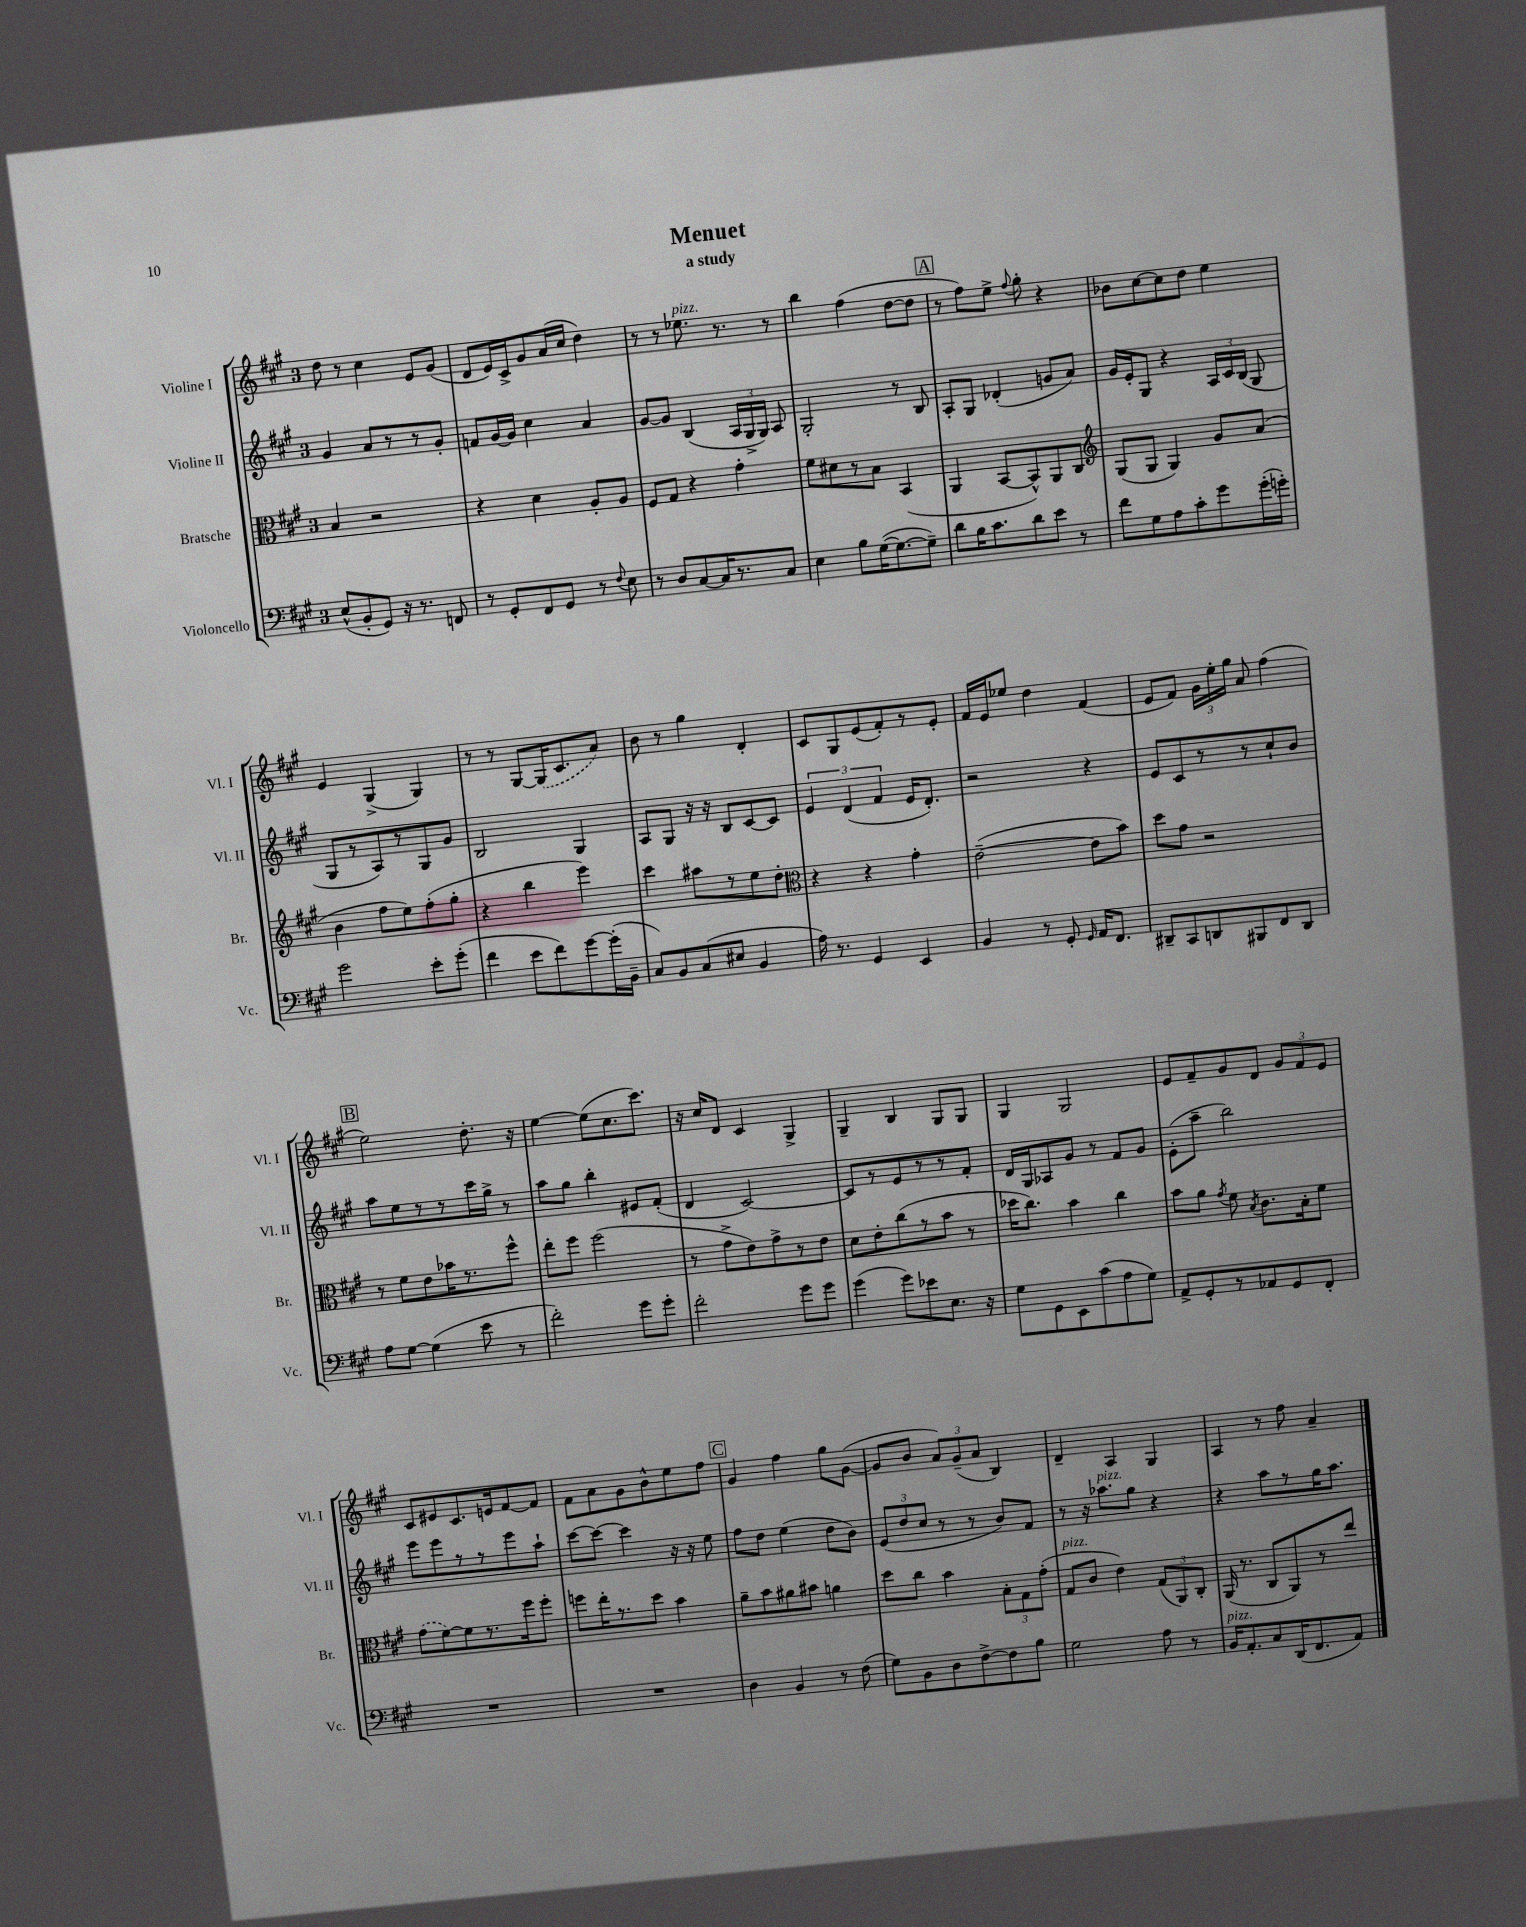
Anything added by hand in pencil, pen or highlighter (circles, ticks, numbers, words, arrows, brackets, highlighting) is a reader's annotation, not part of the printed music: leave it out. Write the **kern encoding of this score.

**kern	**kern	**kern	**kern
*staff4	*staff3	*staff2	*staff1
*clefF4	*clefC3	*clefG2	*clefG2
*k[f#c#g#]	*k[f#c#g#]	*k[f#c#g#]	*k[f#c#g#]
*M3/4	*M3/4	*M3/4	*M3/4
(8E^^	4B	4g#	8dd
8BB'	.	.	8r
8GG#)	2r	8a	4cc#
16r	.	8r	.
8.r	.	.	.
.	.	8r	8e
8FF	.	8g#'	(8g#
=	=	=	=
8r	4r	8f	8d
8GG#'	.	[16g#	16e)
.	.	16g#]	16c#^
8FF#	4d	4cc#	8g#
8GG#	.	.	(16a
.	.	.	16cc#
8r	8A'	4a	4dd)
8qqF#	.	.	.
8E	8A	.	.
=	=	=	=
8r	8F#	[8g#	8r
8D	8G#	8g#]	8r
[8C#	4r	(4B	8.ee-
16C#]	.	.	.
8.r	.	.	8.r
.	4g#'	24A	.
.	.	24G#^	.
.	.	24G#)	.
8C#	.	8A	8r
=	=	=	=
4E	8f#	2G#'	4bb
.	8d#	.	.
8B	8r	.	(4ff#
([16G#	8B	.	.
8.G#_	.	.	.
.	(4BB	8r	[8dd
8G#~])	.	8B	8dd]
=	=	=	=
8d	4AA	8A'	8r
16B	.	8G#	8ff#)
8.c#	.	.	.
.	[8BB	(4d-'	8ee^
.	.	.	8qqff#
8d	8BB^^])	.	8gg#'
8e	8AA	8g	4r
8r	8C#	8a)	.
=	=	=	=
*	*clefG2	*	*
8f#	(8G#	16g#	8b-
.	.	16e'	.
8G#	8G#	8G#	[8cc#
8A	4G#)	4r	8cc#]
8c#'	.	.	8dd
8g#	8g#	24A	4ee
.	.	24c#	.
.	.	(24B	.
(16g#'	(8a	8G#	.
16g')	.	.	.
=	=	=	=
2g#	4b	8G#	4e
.	.	8r	.
.	8ff#	8A)	(4G#^
.	8ee)	8r	.
8e'	(8ff#'	8G#	4G#)
(8g#'	8gg#'	8g#	.
=	=	=	=
4f#	4r	2B	8r
.	.	.	8r
8e	4bb	.	[8G#
8f#)	.	.	(16G#]
.	.	.	8.c#
[8g#	4eee)	4G#	.
(16g#']	.	.	8a)
16BB~	.	.	.
=	=	=	=
8C#)	4ccc#	8A	8b
8BB	.	8G#	8r
(8C#	8aa#	16r	4gg#
.	.	16r	.
8E#	8r	8B	.
4BB	8ee	[8c#	4d'
.	8dd'	8c#]	.
=	=	=	=
*	*clefC3	*	*
16A)	4r	6e	8c#
8.r	.	.	.
.	.	.	8G#
.	.	(6d	.
4GG#	4r	.	(8e
.	.	6f#	.
.	.	.	8f#')
4EE	4g#'	16e	8r
.	.	8.d')	.
.	.	.	8e'
=	=	=	=
4BB	([2e~	2r	16f#
.	.	.	16e
.	.	.	8ee-
8r	.	.	4dd
8GG#'	.	.	.
16qqGG#	.	.	.
16AA	8e]	4r	(4f#
8.FF#	.	.	.
.	8b)	.	.
=	=	=	=
8DD#~	8dd	8e	8e
8CC#	8g#	8c#	8f#)
8DD	2r	8r	24g#
.	.	.	24ee'
.	.	.	24gg#
8BBB#	.	8r	8a
8FF#	.	8cc#`	(4ff#
8DD	.	8b	.
=	=	=	=
8A	8r	8aa	2ee)
[8G#	8f#	8ee	.
(4G#]	8e	8r	.
.	16b-	8r	.
.	8.r	.	.
8e	.	16ccc#	8.dd'
.	.	16gg#^	.
8r	8ff#^^	8r	.
.	.	.	16r
=	=	=	=
2f#')	8ee'	8aa	[4ee
.	8ff#	8gg#	.
.	(2ff#	4bb'	(8ee]
.	.	.	8.cc#
8g#	.	8e#	.
.	.	.	8.ccc#)
8g#'	.	(8f#'	.
=	=	=	=
2f#'	8r	4d	16r
.	.	.	16cc#
.	8g#^	.	8d
.	8e)	[2c#)	4c#
.	8g#^	.	.
8g#	8r	.	4G#^
8g#	8e	.	.
=	=	=	=
(4g#	8d	8c#]	4G#~
.	8e'	8r	.
8g#)	(8cc#	8e	4B
8e-	8r	8r	.
8.E	8b	8r	8G#
.	8r	8f#'	8G#
16r	.	.	.
=	=	=	=
8G#	16dd-	16d	4G#
.	8.cc#)	16G#	.
8GG#	.	8A-	.
8EE	4b	8g#	2G#
(8c#	.	8r	.
8A	4cc#	8f#	.
8G#)	.	8g#	.
=	=	=	=
8AA^	8b	(8e'	8e
8GG#'	8a	8aa~	8f#~
.	8qg#	.	.
8r	8f#	2bb)	8g#
.	8qB	.	.
8AA-	8.c#	.	8d
8GG#	.	.	12g#
.	16B'	.	.
.	.	.	12f#
8FF#'	8f#	.	.
.	.	.	12e
=	=	=	=
2.r	(8g#	8eee	8c#
.	[8f#)	8eee	8e#
.	8f#]	8r	8.c#
.	8.r	8r	.
.	.	.	16e
.	.	8eee	[8f#
.	16ff#	.	.
.	8ff#'	8aa`	8f#]
=	=	=	=
2.r	8ff	[8ccc#	8f#
.	16ee'	8ccc#_	8a
.	8.r	.	.
.	.	4ccc#]	8g#
.	8dd	.	8b^^
.	4b	16r	8ee
.	.	16r	.
.	.	8ee	8ff#
=	=	=	=
4D	8a~	8ff#	4g#
.	8b	8dd	.
4BB	8a#	(4ee	4ff#
.	8b#	.	.
8r	4a	8dd	8gg#
(8F#	.	8b)	([8g#
=	=	=	=
8G#)	8dd	(12e	8g#]
.	.	12dd	.
8BB	8cc#	.	8b
.	.	12cc#	.
8D	4b	8r	12a)
.	.	.	(12g#~
[8F#^	.	8r	.
.	.	.	12a
8F#]	12B'	8b)	4B)
.	12G#	.	.
8B	.	8f#	.
.	(12g#'	.	.
=	=	=	=
2G#	8G#	8r	4d~
.	8c#	16r	.
.	.	8.aa-	.
.	4e)	.	4A
.	.	8gg#	.
8A	(12G#	4r	4G#
.	12AA)	.	.
8r	.	.	.
.	12C#'	.	.
=	=	=	=
16BB	(16AA	4r	4A
8.AA'	8.r	.	.
8C#	8C#	8aa	8r
(16DD	8AA)	8r	8ff#
8.FF#	.	.	.
.	8r	16gg#	4a~
.	.	8.aa	.
8AA)	8ee	.	.
==	==	==	==
*-	*-	*-	*-
